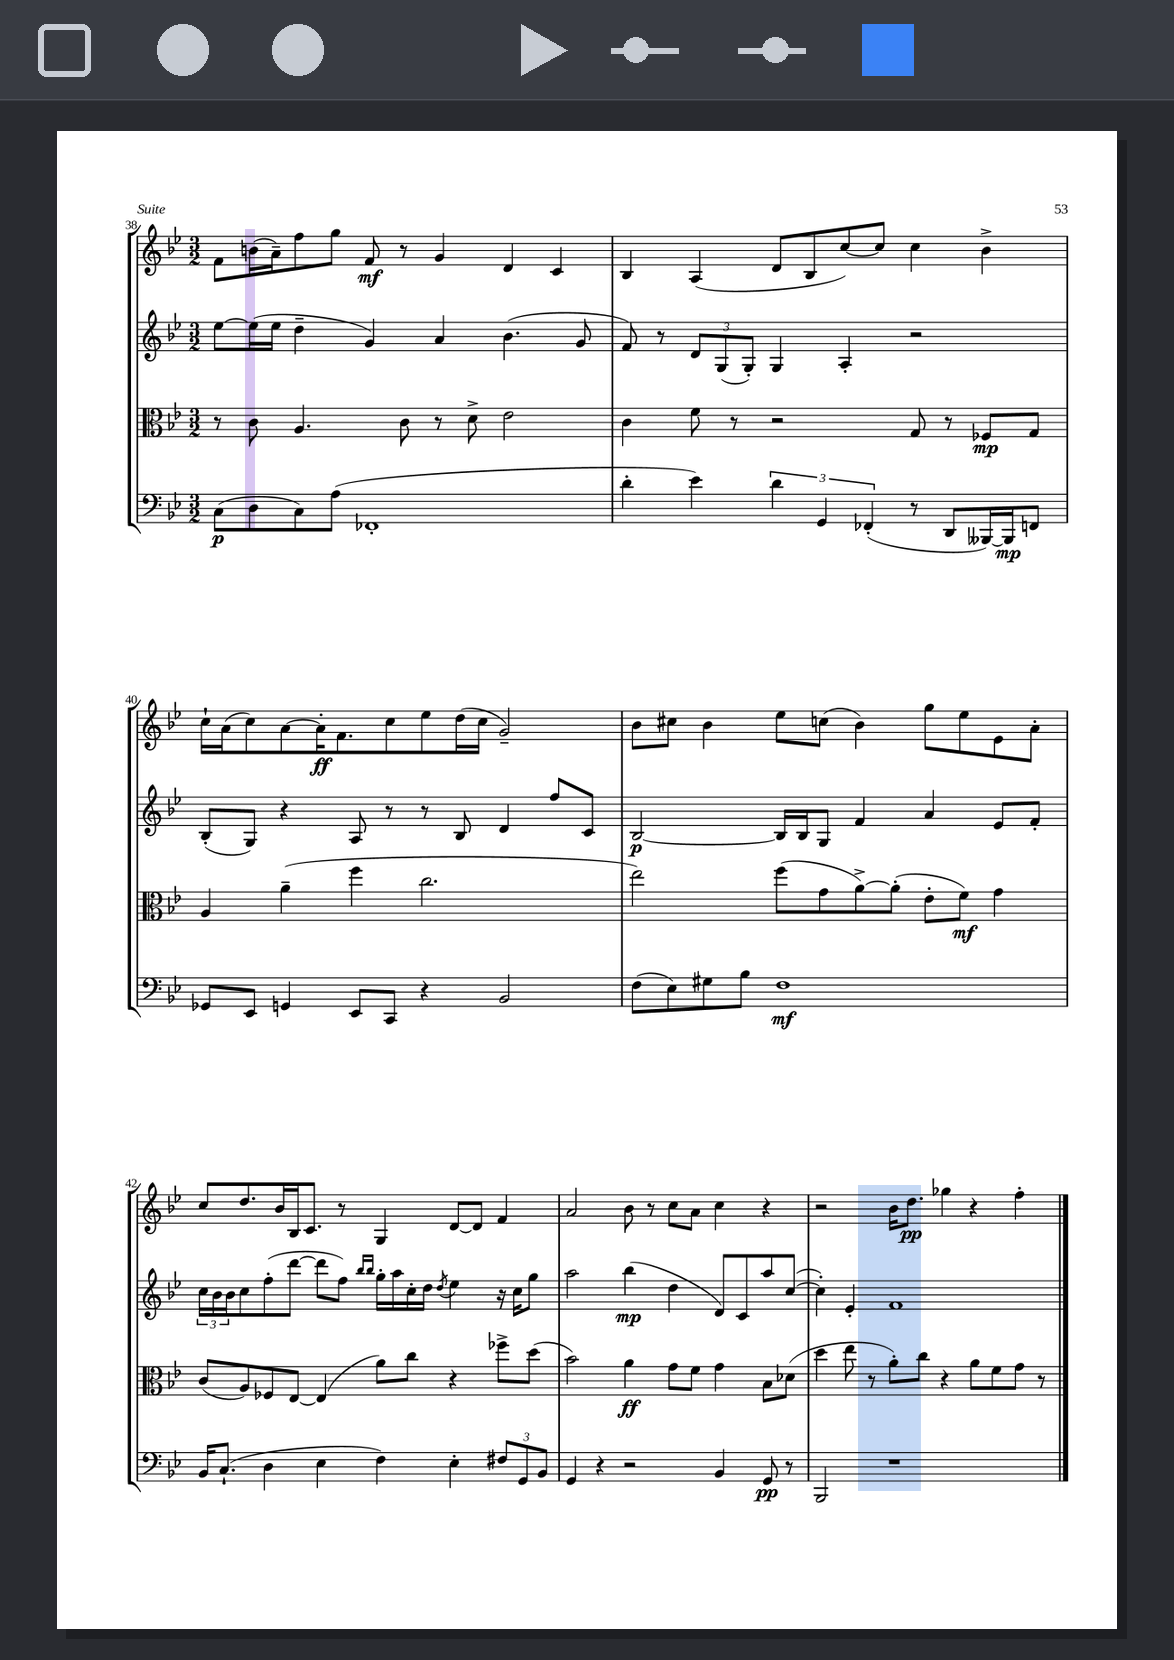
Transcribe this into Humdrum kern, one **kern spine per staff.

**kern	**dynam	**kern	**dynam	**kern	**dynam	**kern	**dynam
*part4	*part4	*part3	*part3	*part2	*part2	*part1	*part1
*staff4	*staff4	*staff3	*staff3	*staff2	*staff2	*staff1	*staff1
*clefF4	*	*clefC3	*	*clefG2	*	*clefG2	*
*k[b-e-]	*	*k[b-e-]	*	*k[b-e-]	*	*k[b-e-]	*
*M3/2	*	*M3/2	*	*M3/2	*	*M3/2	*
=38	=38	=38	=38	=38	=38	=38	=38
(8C\L	p	8r	.	[8ee-\L	.	8f\L	.
8D\	.	8c\	.	(16ee-\L]	.	(16bn\L	.
.	.	.	.	16ee-\JJ	.	16a~\J)	.
8C\)	.	4.A/	.	4dd~\	.	8ff\	.
(8A\J	.	.	.	.	.	8gg\J	.
1FF-X'	.	.	.	4g/)	.	8f/	mf
.	.	8c\	.	.	.	8r	.
.	.	8r	.	4a/	.	4g/	.
.	.	8d^\	.	.	.	.	.
.	.	2e-\	.	(4.b-\	.	4d/	.
.	.	.	.	.	.	4c/	.
.	.	.	.	8g/	.	.	.
=39	=39	=39	=39	=39	=39	=39	=39
4d'\	.	4c\	.	8f/)	.	4B-/	.
.	.	.	.	8r	.	.	.
4e-\)	.	8f\	.	12d/L	.	(4A/	.
.	.	.	.	(12G/	.	.	.
.	.	8r	.	.	.	.	.
.	.	.	.	12G'/J)	.	.	.
6d\	.	2r	.	4G/	.	8d/L	.
.	.	.	.	.	.	8B-/	.
6GG/	.	.	.	.	.	.	.
.	.	.	.	4A'/	.	[8cc/)	.
(6FF-X'/	.	.	.	.	.	.	.
.	.	.	.	.	.	8cc/J]	.
8r	.	8G/	.	2r	.	4cc\	.
8DD/L	.	8r	.	.	.	.	.
[16BBB--X/L)	.	8F-X/L	mp	.	.	4b-^\	.
16BBB--/J]	mp	.	.	.	.	.	.
8FFn/J	.	8G/J	.	.	.	.	.
!!LO:LB:g=z
=40	=40	=40	=40	=40	=40	=40	=40
8GG-X/L	.	4A/	.	(8B-'/L	.	16cc`\LL	.
.	.	.	.	.	.	(16a\J	.
8EE-/J	.	.	.	8G/J)	.	8cc\)	.
4GGn/	.	(4a~\	.	4r	.	[8a\	.
.	.	.	.	.	.	16a'\K]	ff
.	.	.	.	.	.	8.f\	.
8EE-/L	.	4ff\	.	8A/	.	.	.
8CC/J	.	.	.	8r	.	8cc\	.
4r	.	2.cc\	.	8r	.	8ee-\	.
.	.	.	.	8B-/	.	(16dd\L	.
.	.	.	.	.	.	16cc\JJ	.
2BB-/	.	.	.	4d/	.	2g~/)	.
.	.	.	.	8ff/L	.	.	.
.	.	.	.	8c/J	.	.	.
=41	=41	=41	=41	=41	=41	=41	=41
(8F\L	.	2ee-\)	.	[2B-/	p	8b-\L	.
8E-\)	.	.	.	.	.	8cc#X\J	.
8G#X\	.	.	.	.	.	4b-\	.
8B-\J	.	.	.	.	.	.	.
1F	mf	(8ff\L	.	16B-/LL]	.	8ee-\L	.
.	.	.	.	16B-/J	.	.	.
.	.	8g\	.	8G/J	.	(8ccn\J	.
.	.	[8a^\)	.	4f/	.	4b-\)	.
.	.	(8a'\J]	.	.	.	.	.
.	.	8e-'\L	.	4a/	.	8gg\L	.
.	.	8f\J)	mf	.	.	8ee-\	.
.	.	4g\	.	8e-/L	.	8e-\	.
.	.	.	.	8f'/J	.	8a'\J	.
!!LO:LB:g=z
=42	=42	=42	=42	=42	=42	=42	=42
16BB-/KL	.	(8c/L	.	24cc\LL	.	8cc/L	.
.	.	.	.	24b-\	.	.	.
(8.C`/J	.	.	.	.	.	.	.
.	.	.	.	24b-\J	.	.	.
.	.	8A/)	.	8cc\	.	8.dd/	.
4D\	.	8F-X/	.	(8ff'\	.	.	.
.	.	.	.	.	.	16b-/L	.
.	.	[8E-/J	.	[8ddd\J	.	16B-/J	.
.	.	.	.	.	.	8.c/J	.
4E-\	.	(4E-/]	.	8ddd\L]	.	.	.
.	.	.	.	8ff\J)	.	8r	.
.	.	.	.	16qqbb-/LL	.	.	.
.	.	.	.	16qqbb-/JJ	.	.	.
4F\)	.	8a\L)	.	16gg'\LL	.	4G/	.
.	.	.	.	16aa\	.	.	.
.	.	8cc\J	.	16cc'\	.	.	.
.	.	.	.	16dd\JJ	.	.	.
.	.	.	.	8qdd/	.	.	.
4E-'\	.	4r	.	4ee-\	.	[8d/L	.
.	.	.	.	.	.	8d/J]	.
12F#X/L	.	8ff-X^\L	.	16r	.	4f/	.
.	.	.	.	16cc\KL	.	.	.
12GG/	.	.	.	.	.	.	.
.	.	(8dd\J	.	8gg\J	.	.	.
12BB-/J	.	.	.	.	.	.	.
=43	=43	=43	=43	=43	=43	=43	=43
4GG/	.	2b-\)	.	2aa\	.	2a/	.
4r	.	.	.	.	.	.	.
2r	.	4a\	ff	(4bb-\	mp	8b-\	.
.	.	.	.	.	.	8r	.
.	.	8g\L	.	4dd\	.	8cc\L	.
.	.	8f\J	.	.	.	8a\J	.
4BB-/	.	4g\	.	8d/L)	.	4cc\	.
.	.	.	.	8c/	.	.	.
8GG/	pp	8B-\L	.	8aa/	.	4r	.
8r	.	(8d-X\J	.	([8cc/J	.	.	.
=44	=44	=44	=44	=44	=44	=44	=44
2BBB-/	.	4dd\	.	4cc'\])	.	2r	.
.	.	8ee-\	.	4e-'/	.	.	.
.	.	8r	.	.	.	.	.
1r	.	8a'\L)	.	1f	.	16b-\KL	.
.	.	.	.	.	.	8.dd\J	pp
.	.	8cc\J	.	.	.	.	.
.	.	4r	.	.	.	4gg-X\	.
.	.	8a\L	.	.	.	4r	.
.	.	8f\	.	.	.	.	.
.	.	8g\J	.	.	.	4ff'\	.
.	.	8r	.	.	.	.	.
==	==	==	==	==	==	==	==
*-	*-	*-	*-	*-	*-	*-	*-
